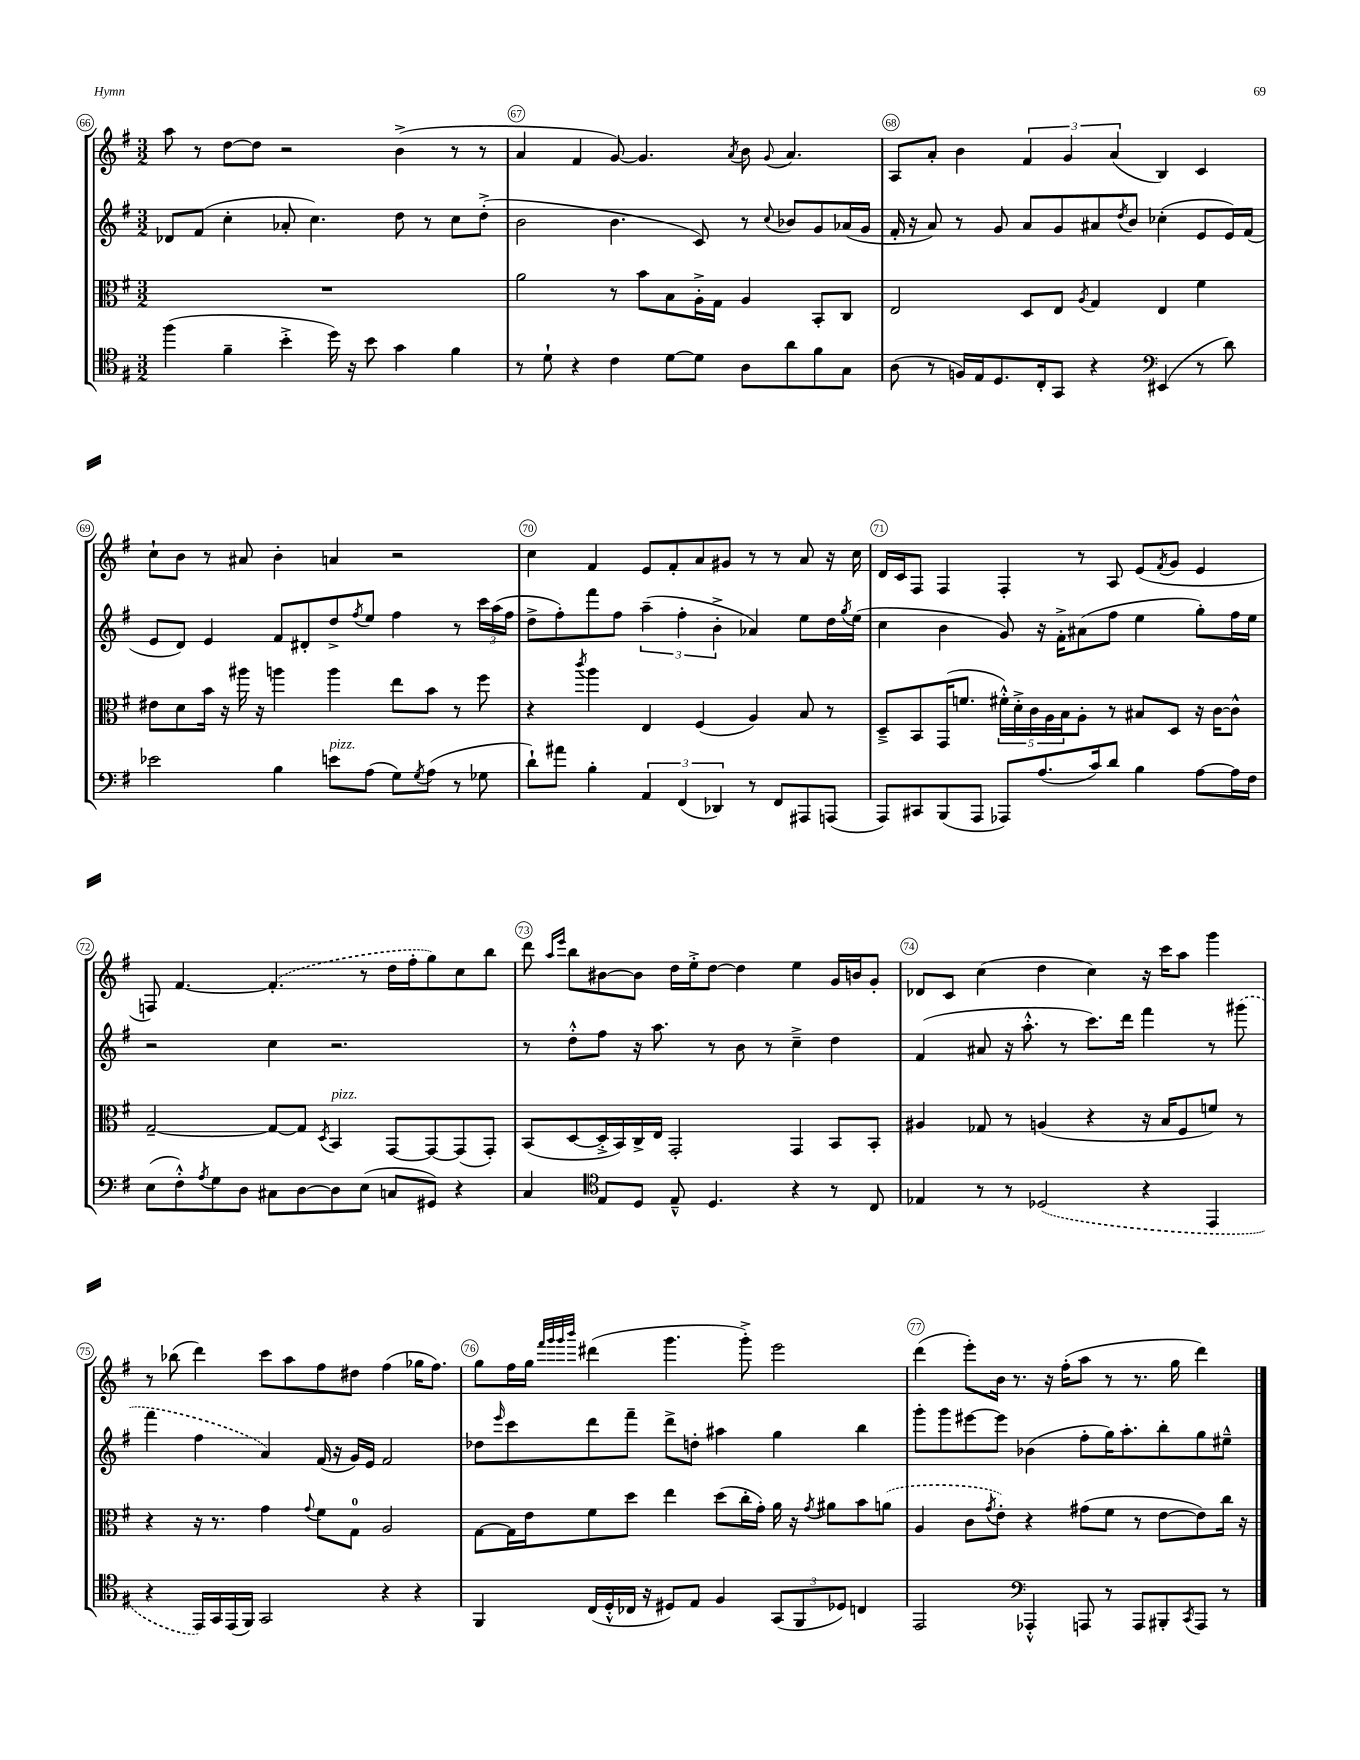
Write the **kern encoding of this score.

**kern	**kern	**kern	**kern
*part4	*part3	*part2	*part1
*staff4	*staff3	*staff2	*staff1
*clefC4	*clefC3	*clefG2	*clefG2
*k[f#]	*k[f#]	*k[f#]	*k[f#]
*M3/2	*M3/2	*M3/2	*M3/2
=66	=66	=66	=66
(4ff#\	1.r	8d-X/L	8aa\
.	.	(8f#/J	8r
4f#~\	.	4cc'\	[8dd\L
.	.	.	8dd\J]
4b'^\	.	8a-X'/	2r
.	.	4.cc\)	.
16dd\)	.	.	.
16r	.	.	.
8b\	.	.	.
4g\	.	8dd\	(4b^\
.	.	8r	.
4f#\	.	8cc\L	8r
.	.	(8dd'^\J	8r
=67	=67	=67	=67
8r	2a\	2b\	4a/
8d`\	.	.	.
4r	.	.	4f#/
4c\	8r	4.b\	[8g/)
.	8b\L	.	4.g/]
[8d\L	8B\	.	.
8d\J]	16A'^\L	8c/)	.
.	16G\JJ	.	.
.	.	.	8qa/
8A\L	4A/	8r	8b\
.	.	8qqcc/	8qqg/
8a\	.	8b-X/L	4.a/
8f#\	8BB'/L	8g/	.
8G\J	8C/J	(16a-X/L	.
.	.	16g/JJ	.
=68	=68	=68	=68
(8A\	2E/	16f#'/	8A/L
.	.	16r	.
8r	.	8a/)	8a'/J
16Fn/LL)	.	8r	4b\
16E/J	.	.	.
8.D/	.	8g/	.
.	8D/L	8a/L	6f#/
16C'/k	.	.	.
8GG/J	8E/J	8g/	.
.	.	.	6g/
.	8qA/	.	.
4r	4G/	8a#X/	.
.	.	.	(6a/
.	.	8qdd/	.
.	.	8b/J	.
*clefF4	*	*	*
(4EE#X/	4E/	(4cc-X'\	4B/)
8r	4f#\	8e/L	4c/
8d\)	.	16e/L)	.
.	.	(16f#/JJ	.
!!LO:LB:g=z
=69	=69	=69	=69
2e-X\	8e#X\L	8e/L	8cc`\L
.	8d\	8d/J)	8b\J
.	16b\Jk	4e/	8r
.	16r	.	.
.	16aa#X\	.	8a#X/
.	16r	.	.
4B\	4aan\	8f#/L	4b'\
.	.	8d#X'/	.
!LO:TX:a:i:t=pizz.	!	!	!
8en\L	4aa\	8dd^/	4an/
.	.	8qff#/	.
(8A\J	.	8ee/J	.
8G\L)	8ee\L	4ff#\	2r
8qG/	.	.	.
(8A\J	8b\J	.	.
8r	8r	8r	.
8G-X\	8ff#\	24ccc\LL	.
.	.	(24aa\	.
.	.	24ff#\JJ	.
=70	=70	=70	=70
8d`\L)	4r	8dd^\L	4cc\
8a#X\J	.	8ff#'\)	.
.	8qccc/	.	.
4B'\	4aa\	8fff#\	4f#/
.	.	8ff#\J	.
6AA/	4E/	(6aa~\	8e/L
.	.	.	8f#'/
(6FF#/	.	6ff#'\	.
.	(4F#/	.	8a/
6DD-X/)	.	6b'^\	.
.	.	.	8g#X/J
8r	4A/)	4a-X/)	8r
8FF#/L	.	.	8r
8AAA#X/	8B/	8ee\L	8a/
(8AAAn/J	8r	16dd\L	16r
.	.	8qgg/	.
.	.	(16ee\JJ	16cc\
=71	=71	=71	=71
8AAA/L)	8D~^/L	4cc\	16d/LL
.	.	.	16c/J
8CC#X/	8BB/	.	8F#/J
(8BBB/	(16GG/K	4b\	4F#/
.	8.fn/J	.	.
8AAA/J	.	.	.
8AAA-X/L)	20f#X'^^\LL)	8g/)	4F#'/
.	20d'^\	.	.
.	20c\	.	.
(8.A/	.	16r	.
.	20A\	.	.
.	.	16f#'^\KL	.
.	20B\J	.	.
.	8A'\J	(8a#X\	8r
16c/k)	.	.	.
8d/J	8r	8ff#\J	8A/
4B\	8B#X/L	4ee\	(8e/L
.	.	.	8qf#/
.	8D/J	.	8g/J
[8A\L	16r	8gg'\L)	4e/
.	[16c\KL	.	.
16A\L]	8c^^\J]	16ff#\L	.
16F#\JJ	.	16ee\JJ	.
!!LO:LB:g=z
=72	=72	=72	=72
(8E\L	[2G~/	2r	8Fn/)
8F#'^^\)	.	.	[4.f#/
8qA/	.	.	.
8G\	.	.	.
8D\J	.	.	.
8C#X\L	8G/L_	4cc\	(4.f#'/]
[8D\	8G/J]	.	.
.	8qD/	.	.
!	!LO:TX:a:i:t=pizz.	!	!
8D\]	4BB/	2.r	.
(8E\J	.	.	8r
8Cn/L	[8GG/L	.	16dd\LL
.	.	.	16ff#'\J
8GG#X/J)	8GG/_	.	8gg\)
4r	(8GG/]	.	8cc\
.	8GG'/J)	.	8bb\J
=73	=73	=73	=73
4C/	(8BB/L	8r	8ddd\
.	.	.	16qqaa/LL
.	.	.	16qqeee/JJ
.	[8D/	8dd'^^\L	8bb\L
*clefC4	*	*	*
8E/L	16D'^/L]	8ff#\J	[8b#X\
.	16BB/)	.	.
8D/J	16C^/	16r	8b#\J]
.	16E/JJ	8.aa\	.
8E~^^/	2GG'/	.	16dd\LL
.	.	.	16ee'^\J
4.D/	.	8r	[8dd\J
.	.	8b\	4dd\]
.	.	8r	.
4r	4GG/	4cc~^\	4ee\
8r	8BB/L	4dd\	16g/LL
.	.	.	16bn/J
8C/	8BB'/J	.	8g'/J
=74	=74	=74	=74
4E-X/	4A#X/	(4f#/	8d-X/L
.	.	.	8c/J
8r	8G-X/	8a#X/	(4cc\
8r	8r	16r	.
.	.	8.aa'^^\	.
(2D-X/	(4An/	.	4dd\
.	.	8r	.
.	4r	8.ccc\L)	4cc\)
.	.	16ddd\Jk	.
4r	16r	4fff#\	16r
.	16B/KL	.	16ccc\KL
.	8F#/	.	8aa\J
4EE/	8fn/J)	8r	4ggg\
.	8r	(8ggg#X\	.
!!LO:LB:g=z
=75	=75	=75	=75
4r	4r	4fff#\	8r
.	.	.	(8bb-X\
16EE/LL)	16r	4ff#\	4ddd\)
16GG/	8.r	.	.
(16EE/	.	.	.
16FF#/JJ)	.	.	.
2GG/	4g\	4a/)	8ccc\L
.	.	.	8aa\
.	8qqg/	.	.
.	8f#\L	(16f#/	8ff#\
.	.	16r	.
.	8G\J	16g/LL)	8dd#X\J
.	.	16e/JJ	.
4r	2A/	2f#/	(4ff#\
4r	.	.	16gg-X\KL
.	.	.	8.ff#\J)
=76	=76	=76	=76
4FF#/	[8G\L	8dd-X\L	8gg\L
.	.	16qqeee/	.
.	16G\L]	8ccc\	16ff#\L
.	16e\J	.	16gg\JJ
.	.	.	32qqfff#/LLL
.	.	.	32qqggg/
.	.	.	32qqggg/
.	.	.	32qqbbb/JJJ
(16C/LL	8f#\	8ddd\	(4ddd#X\
16D'^^/	.	.	.
16C-X/JJ	8dd\J	8fff#~\J	.
16r	.	.	.
8D#X/L)	4ee\	8ddd^\L	4.ggg\
8E/J	.	8ddn'\J	.
4F#/	(8dd\L	4aa#X\	.
.	16cc'\L	.	8ggg'^\)
.	16g'\JJ)	.	.
(12GG/L	16a\	4gg\	2eee\
.	16r	.	.
12FF#/	.	.	.
.	8qg/	.	.
.	8a#X\L	.	.
12D-X/J)	.	.	.
4Cn/	8b\	4bb\	.
.	(8an\J	.	.
=77	=77	=77	=77
2EE/	4A/	8ggg'\L	(4ddd\
.	.	8ggg\	.
.	8c\L	[8eee#X\	8eee'\L)
.	8qg/	.	.
.	8e'\J)	8eee#\J]	16b\Jk
.	.	.	8.r
*clefF4	*	*	*
4AAA-X'^^/	4r	(4b-X\	.
.	.	.	16r
.	.	.	(16ff#'\KL
8AAAn/	(8g#X\L	8ff#'\L	8aa\J
8r	8f#\J	16gg\K)	8r
.	.	8.aa'\	.
8AAA/L	8r	.	8.r
8BBB#X'/	[8e\L	8bb'\	.
.	.	.	16gg\
8qCC/	.	.	.
8AAA/J	8e\])	8gg\	4ddd\)
8r	16cc\Jk	8ee#X~^^\J	.
.	16r	.	.
==	==	==	==
*-	*-	*-	*-
